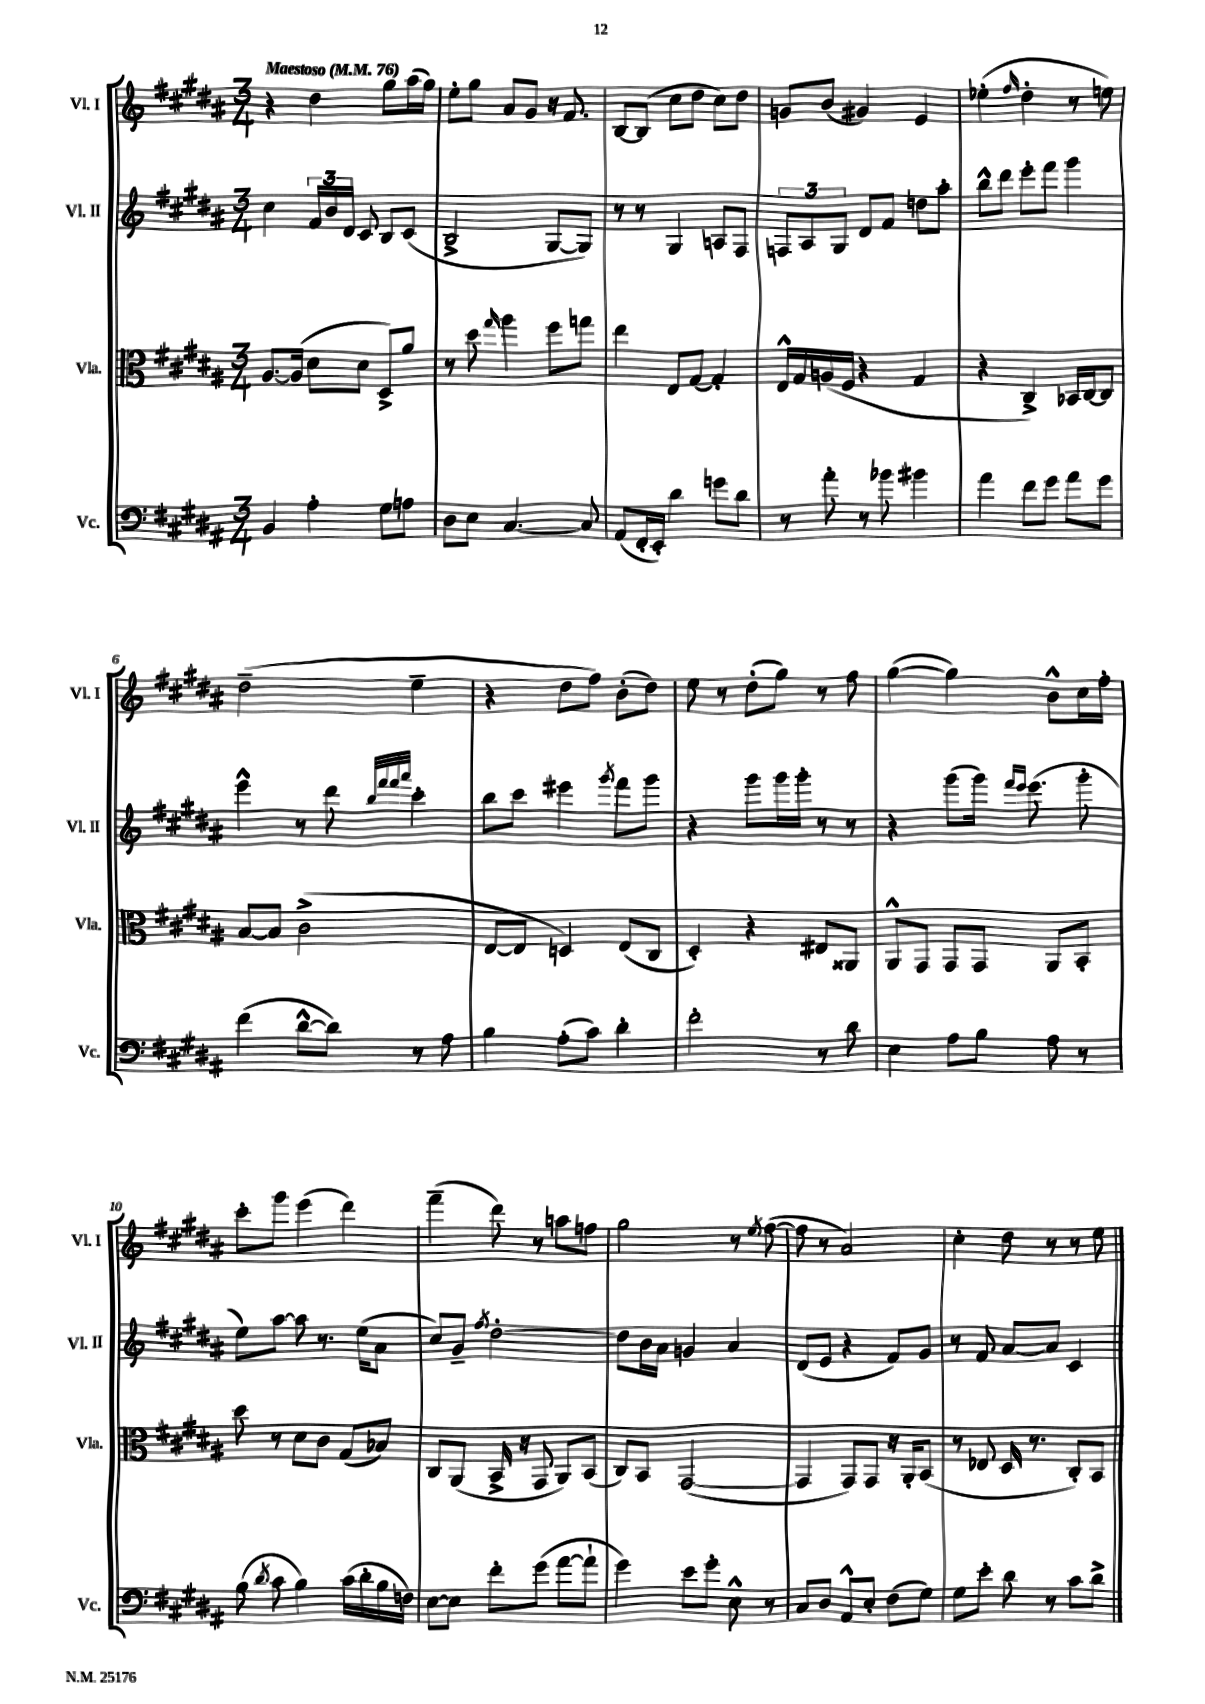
<<
\new StaffGroup <<
\new Staff = "s0" \with { instrumentName = "Vl. I" shortInstrumentName = "Vl. I" } {
    \clef treble \key b \major \numericTimeSignature \time 3/4 \tempo "Maestoso" 4 = 76
    \autoBeamOff r4 dis''4 gis''8[ ais''16( gis''16]) |
    e''8[-. gis''8] ais'8[ gis'8] r16 fis'8. |
    b8[~ b8]( cis''8[ dis''8] cis''8[) dis''8] |
    g'8[ b'8]( gis'4) e'4 |
    ees''4-.( \grace { fis''16 } dis''4-. r8 e''8) |
    dis''2--( e''4-- |
    r4 dis''8[ fis''8]) b'8[-.( dis''8]) |
    e''8 r8 dis''8[-.( gis''8]) r8 fis''8 |
    gis''4~( gis''4) b'8[-^ cis''16 fis''16]-. |
    cis'''8[-. gis'''8] e'''4( dis'''4) |
    fis'''4--( dis'''8) r8 a''8[ f''8] |
    gis''2 r8 \acciaccatura { e''8 } fis''8~( |
    fis''8 r8 ais'2) |
    cis''4-. dis''8 r8 r8 e''8 \bar "|." |
}
\new Staff = "s1" \with { instrumentName = "Vl. II" shortInstrumentName = "Vl. II" } {
    \clef treble \key b \major \numericTimeSignature \time 3/4
    \autoBeamOff cis''4 \tuplet 3/2 { fis'16[ b'16 dis'16] } cis'8 b8[ cis'8]( |
    b2-> gis8[~ gis8]) |
    r8 r8 gis4 a8[ fis8] |
    \tuplet 3/2 { f8[ ais8 gis8] } dis'8[ fis'8] d''8[ ais''8]-. |
    b''8[-^ dis'''8] e'''8[-. fis'''8] gis'''4 |
    e'''4-^ r8 dis'''8 \grace { b''32[ fis'''32 fis'''32 ais'''32] } cis'''4-. |
    b''8[ cis'''8] eis'''4 \acciaccatura { gis'''8 } fis'''8[ gis'''8] |
    r4 gis'''8[ gis'''16 gis'''16]-. r8 r8 |
    r4 gis'''8[( gis'''16]) \grace { fis'''16[ e'''16] } e'''8.( gis'''8-. |
    e''8[) ais''8]~ ais''8 r8. e''16[( ais'8] |
    cis''8[) gis'8]-- \acciaccatura { fis''8 } dis''2~-. |
    dis''8[ b'16 ais'16] g'4 ais'4 |
    dis'8[( e'8] r4 fis'8[) gis'8] |
    r8 fis'8 ais'8[~ ais'8] cis'4 \bar "|." |
}
\new Staff = "s2" \with { instrumentName = "Vla." shortInstrumentName = "Vla." } {
    \clef alto \key b \major \numericTimeSignature \time 3/4
    \autoBeamOff ais8.[~ ais16]( dis'8[ dis'8] dis8[->) ais'8] |
    r8 dis''8 \grace { gis''16 } ais''4 fis''8[ g''8] |
    e''4 e8[ gis8]~ gis4-. |
    e16[-^ gis16 a16( fis16] r4 gis4 |
    r4 cis4->) bes,16[ cis16~ cis8] |
    b8[~ b8] cis'2->( |
    e8[~ e8] d4) e8[( cis8] |
    dis4-.) r4 eis8[ aisis,8] |
    ais,8[-^ gis,8] gis,8[ gis,8] ais,8[ b,8]-. |
    dis''8 r8 dis'8[ cis'8] gis8[( bes8]) |
    cis8[ ais,8]( b,16-> r16 gis,8 ais,8[) b,8]( |
    cis8[) b,8] gis,2~( |
    gis,4 gis,8[) gis,8] r16 ais,16[-. b,8]( |
    r8 ees8 dis16 r8. cis8[-.) b,8] \bar "|." |
}
\new Staff = "s3" \with { instrumentName = "Vc." shortInstrumentName = "Vc." } {
    \clef bass \key b \major \numericTimeSignature \time 3/4
    \autoBeamOff b,4 ais4-. gis8[ a8] |
    dis8[ e8] cis4.~ cis8 |
    ais,8[( fis,16-. e,16]-.) dis'4 g'8[ dis'8] |
    r8 ais'8-. r8 bes'8 bis'4 |
    ais'4 fis'8[ gis'8] ais'8[ gis'8] |
    fis'4( dis'8[~-^ dis'8]) r8 ais8 |
    b4 ais8[-.( cis'8]) dis'4-. |
    fis'2-. r8 dis'8 |
    e4 ais8[ b8] ais8 r8 |
    b8( \acciaccatura { dis'8 } cis'8 b4) cis'16[( dis'16-. b16 f16]) |
    e8[~ e8] fis'8[-. gis'8]( ais'8[~ ais'8]-! |
    gis'4) e'8[ gis'8]-. e8-^ r8 |
    cis8[ dis8] ais,8[-^ e8]-. fis8[( gis8]) |
    gis8[ e'8]-. dis'8 r8 cis'8[ dis'8]-> \bar "|." |
}
>>
>>
